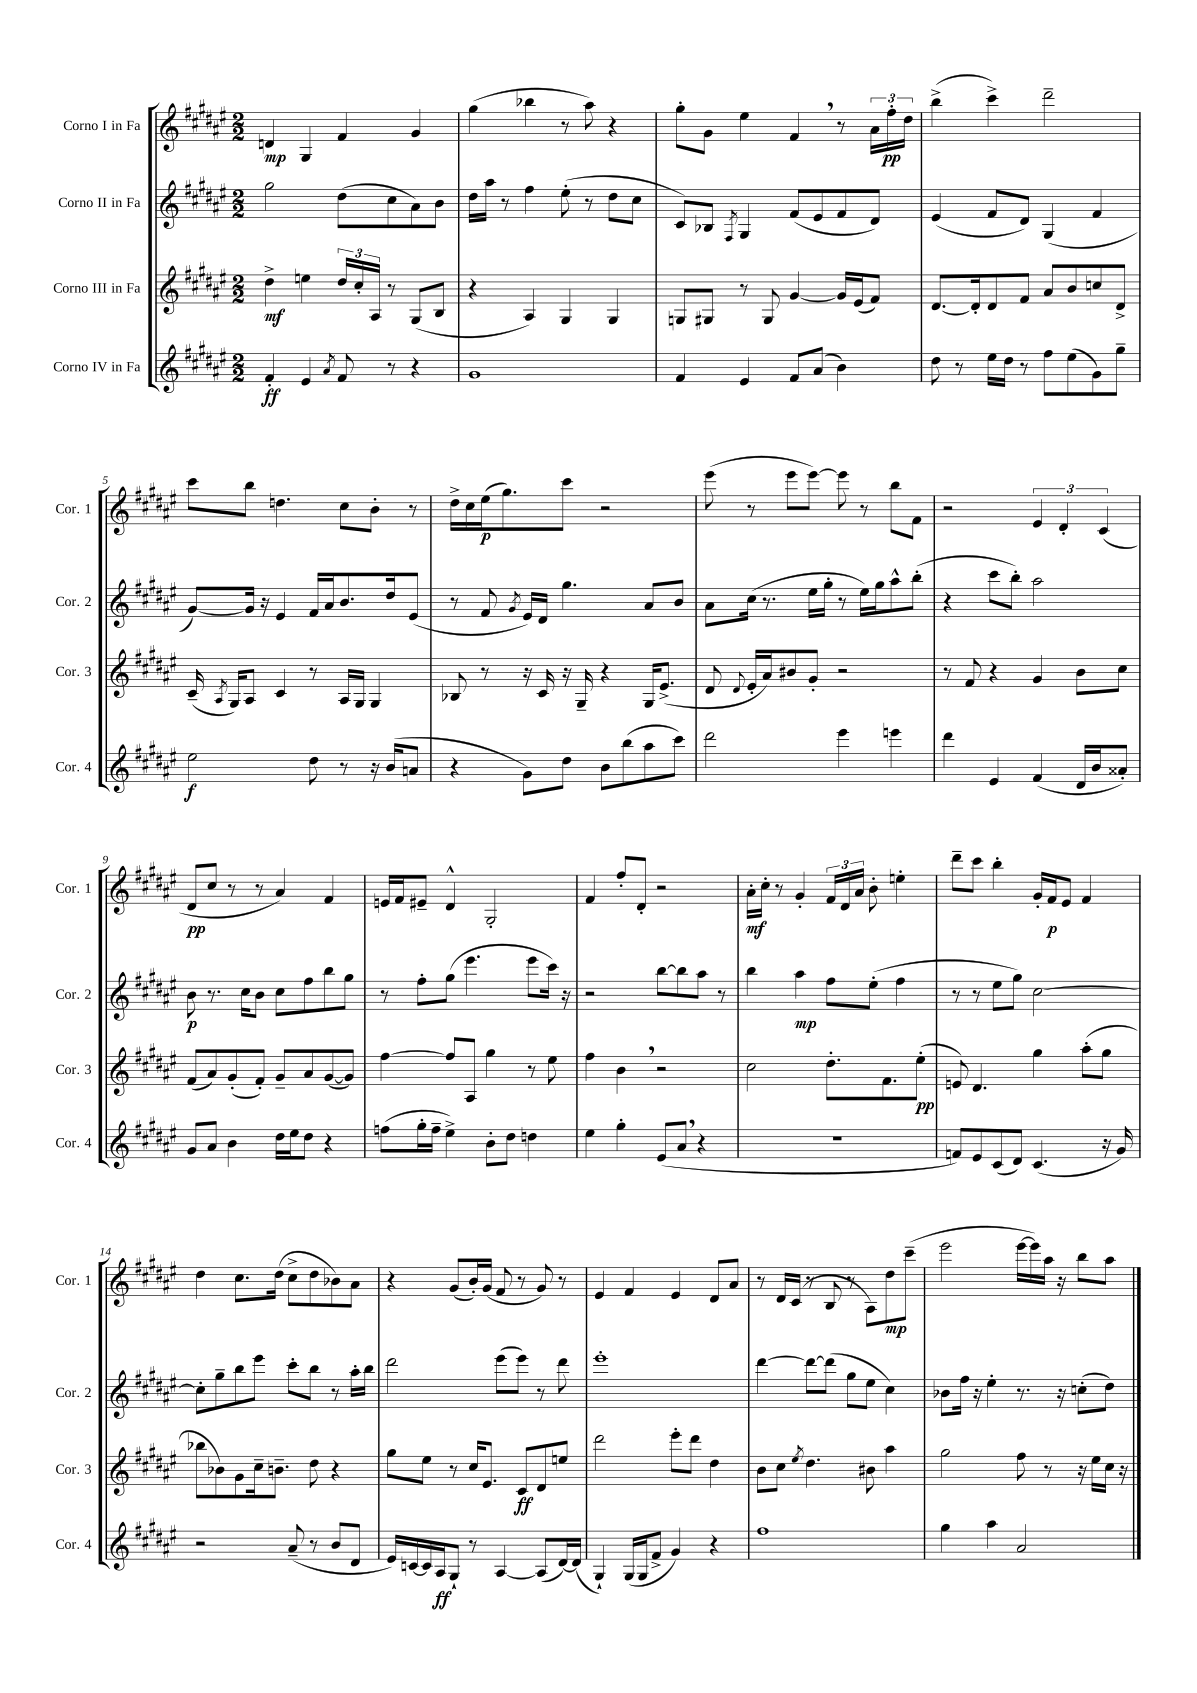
<<
\new StaffGroup <<
\new Staff = "s0" \with { instrumentName = "Corno I in Fa" shortInstrumentName = "Cor. 1" } {
    \clef treble \key fis \major \numericTimeSignature \time 2/2
    \autoBeamOff d'4\mp gis4 fis'4 gis'4 |
    gis''4( bes''4 r8 ais''8) r4 |
    gis''8[-. gis'8] eis''4 fis'4 \breathe r8 \tuplet 3/2 { ais'16[ fis''16-.\pp dis''16] } |
    b''4->( cis'''4->) dis'''2-- |
    cis'''8[ b''8] d''4. cis''8[ b'8]-. r8 |
    dis''16[-> cis''16 eis''16\p( gis''8.) cis'''8] r2 |
    eis'''8( r8 eis'''8[ eis'''8]~) eis'''8 r8 b''8[ fis'8] |
    r2 \tuplet 3/2 { eis'4 dis'4-. cis'4( } |
    dis'8[\pp cis''8] r8 r8 ais'4) fis'4 |
    e'16[ fis'16 eis'8]-- dis'4-^ gis2-. |
    fis'4 fis''8[-. dis'8]-. r2 |
    ais'16[-.\mf cis''16]-. r8 gis'4-. \tuplet 3/2 { fis'16[ dis'16 ais'16] } b'8-. e''4-. |
    dis'''8[-- cis'''8] b''4-. gis'16[-. fis'16\p eis'8] fis'4 |
    dis''4 cis''8.[ dis''16]( cis''8[-> dis''8 bes'8) ais'8] |
    r4 gis'8[( b'16-.) gis'16]( fis'8 r8 gis'8) r8 |
    eis'4 fis'4 eis'4 dis'8[ ais'8] |
    r8 dis'16[ cis'16]( r8 b8 r8 ais8[) dis''8\mp cis'''8]--( |
    eis'''2 eis'''16[~ eis'''16) ais''16] r16 b''8[ ais''8] \bar "|." |
}
\new Staff = "s1" \with { instrumentName = "Corno II in Fa" shortInstrumentName = "Cor. 2" } {
    \clef treble \key fis \major \numericTimeSignature \time 2/2
    \autoBeamOff gis''2 dis''8[( cis''8 ais'8) b'8] |
    dis''16[ ais''16] r8 fis''4 eis''8-.( r8 dis''8[ cis''8] |
    cis'8[) bes8] \acciaccatura { fis8 } gis4 fis'8[( eis'8 fis'8 dis'8]) |
    eis'4( fis'8[ dis'8]) gis4( fis'4 |
    gis'8[~) gis'16] r16 eis'4 fis'16[ ais'16 b'8. dis''16 eis'8]( |
    r8 fis'8 \acciaccatura { gis'8 } eis'16[) dis'16] gis''4. ais'8[ b'8] |
    ais'8[ cis''16]( r8. eis''16[ gis''16]-. r8 eis''16[) gis''16 ais''8-^ b''8]-.( |
    r4 cis'''8[ b''8]-.) ais''2 |
    b'8\p r8. cis''16[ b'8] cis''8[ fis''8 b''8 gis''8] |
    r8 fis''8[-. gis''8]( eis'''4. eis'''8[ cis'''16]) r16 |
    r2 b''8[~ b''8 ais''8] r8 |
    b''4 ais''4\mp fis''8[ eis''8]-.( fis''4 |
    r8 r8 eis''8[ gis''8]) cis''2~ |
    cis''8[-. gis''8-- b''8 eis'''8] cis'''8[-. b''8] r8 ais''16[-. b''16] |
    dis'''2 eis'''8[( eis'''8]) r8 dis'''8 |
    eis'''1-. |
    dis'''4~ dis'''8[~ dis'''8]( gis''8[ eis''8] cis''4) |
    bes'8[ fis''16] r16 eis''4-. r8. r16 c''8[-.( dis''8]) \bar "|." |
}
\new Staff = "s2" \with { instrumentName = "Corno III in Fa" shortInstrumentName = "Cor. 3" } {
    \clef treble \key fis \major \numericTimeSignature \time 2/2
    \autoBeamOff dis''4->\mf e''4 \tuplet 3/2 { dis''16[ cis''16-. ais16] } r8 gis8[( b8] |
    r4 ais4) gis4 gis4 |
    g8[ gis8] r8 gis8 gis'4~ gis'16[ eis'16( fis'8]) |
    dis'8.[~ dis'16-. dis'8 fis'8] ais'8[ b'8 c''8 dis'8]-> |
    cis'16--( \acciaccatura { ais8 } gis16[) ais8] cis'4 r8 ais16[ gis16] gis4 |
    bes8 r8 r16 cis'16 r16 gis16-- r4 gis16[ eis'8.]->( |
    dis'8 \appoggiatura { dis'8 } eis'16[-. ais'16) bis'8 gis'8]-. r2 |
    r8 fis'8 r4 gis'4 b'8[ cis''8] |
    fis'8[( ais'8) gis'8-.( fis'8]-.) gis'8[-- ais'8 gis'8~( gis'8]) |
    fis''4~ fis''8[ ais8] gis''4 r8 eis''8 |
    fis''4 b'4 \breathe r2 |
    cis''2 dis''8.[-. fis'8. eis''8]-.\pp( |
    e'8) dis'4. gis''4 ais''8[-.( gis''8] |
    bes''8[ bes'8) gis'8 cis''16-- b'8.]-- dis''8 r4 |
    gis''8[ eis''8] r8 cis''16[ eis'8.] cis'8[\ff dis'8 e''8] |
    dis'''2 eis'''8[-. dis'''8] dis''4 |
    b'8[ cis''8] \acciaccatura { eis''8 } dis''4. bis'8 ais''4 |
    gis''2 fis''8 r8 r16 eis''16[ cis''16] r16 \bar "|." |
}
\new Staff = "s3" \with { instrumentName = "Corno IV in Fa" shortInstrumentName = "Cor. 4" } {
    \clef treble \key fis \major \numericTimeSignature \time 2/2
    \autoBeamOff fis'4-.\ff eis'4 \acciaccatura { ais'8 } fis'8 r8 r4 |
    gis'1 |
    fis'4 eis'4 fis'8[ ais'8]( b'4) |
    dis''8 r8 eis''16[ dis''16] r8 fis''8[ eis''8( gis'8) gis''8]-- |
    eis''2\f dis''8 r8 r16 b'16[( a'8] |
    r4 gis'8[) dis''8] b'8[ b''8( ais''8 cis'''8]) |
    dis'''2 eis'''4 e'''4 |
    dis'''4 eis'4 fis'4( dis'16[ b'16 aisis'8]-.) |
    gis'8[ ais'8] b'4 dis''16[ eis''16 dis''8] r4 |
    f''8[( gis''16-. f''16]-- eis''4->) b'8[-. dis''8] d''4 |
    eis''4 gis''4-. eis'8[( ais'8] \breathe r4 |
    r1 |
    f'8[) eis'8 cis'8( dis'8]) cis'4.( r16 gis'16) |
    r2 ais'8--( r8 b'8[ dis'8] |
    eis'16[) c'16~ c'16 ais16\ff gis8]-! r8 ais4~ ais8[( dis'16~) dis'16]( |
    gis4-!) gis16[( gis16 fis'8]-> gis'4) r4 |
    fis''1 |
    gis''4 ais''4 ais'2 \bar "|." |
}
>>
>>
